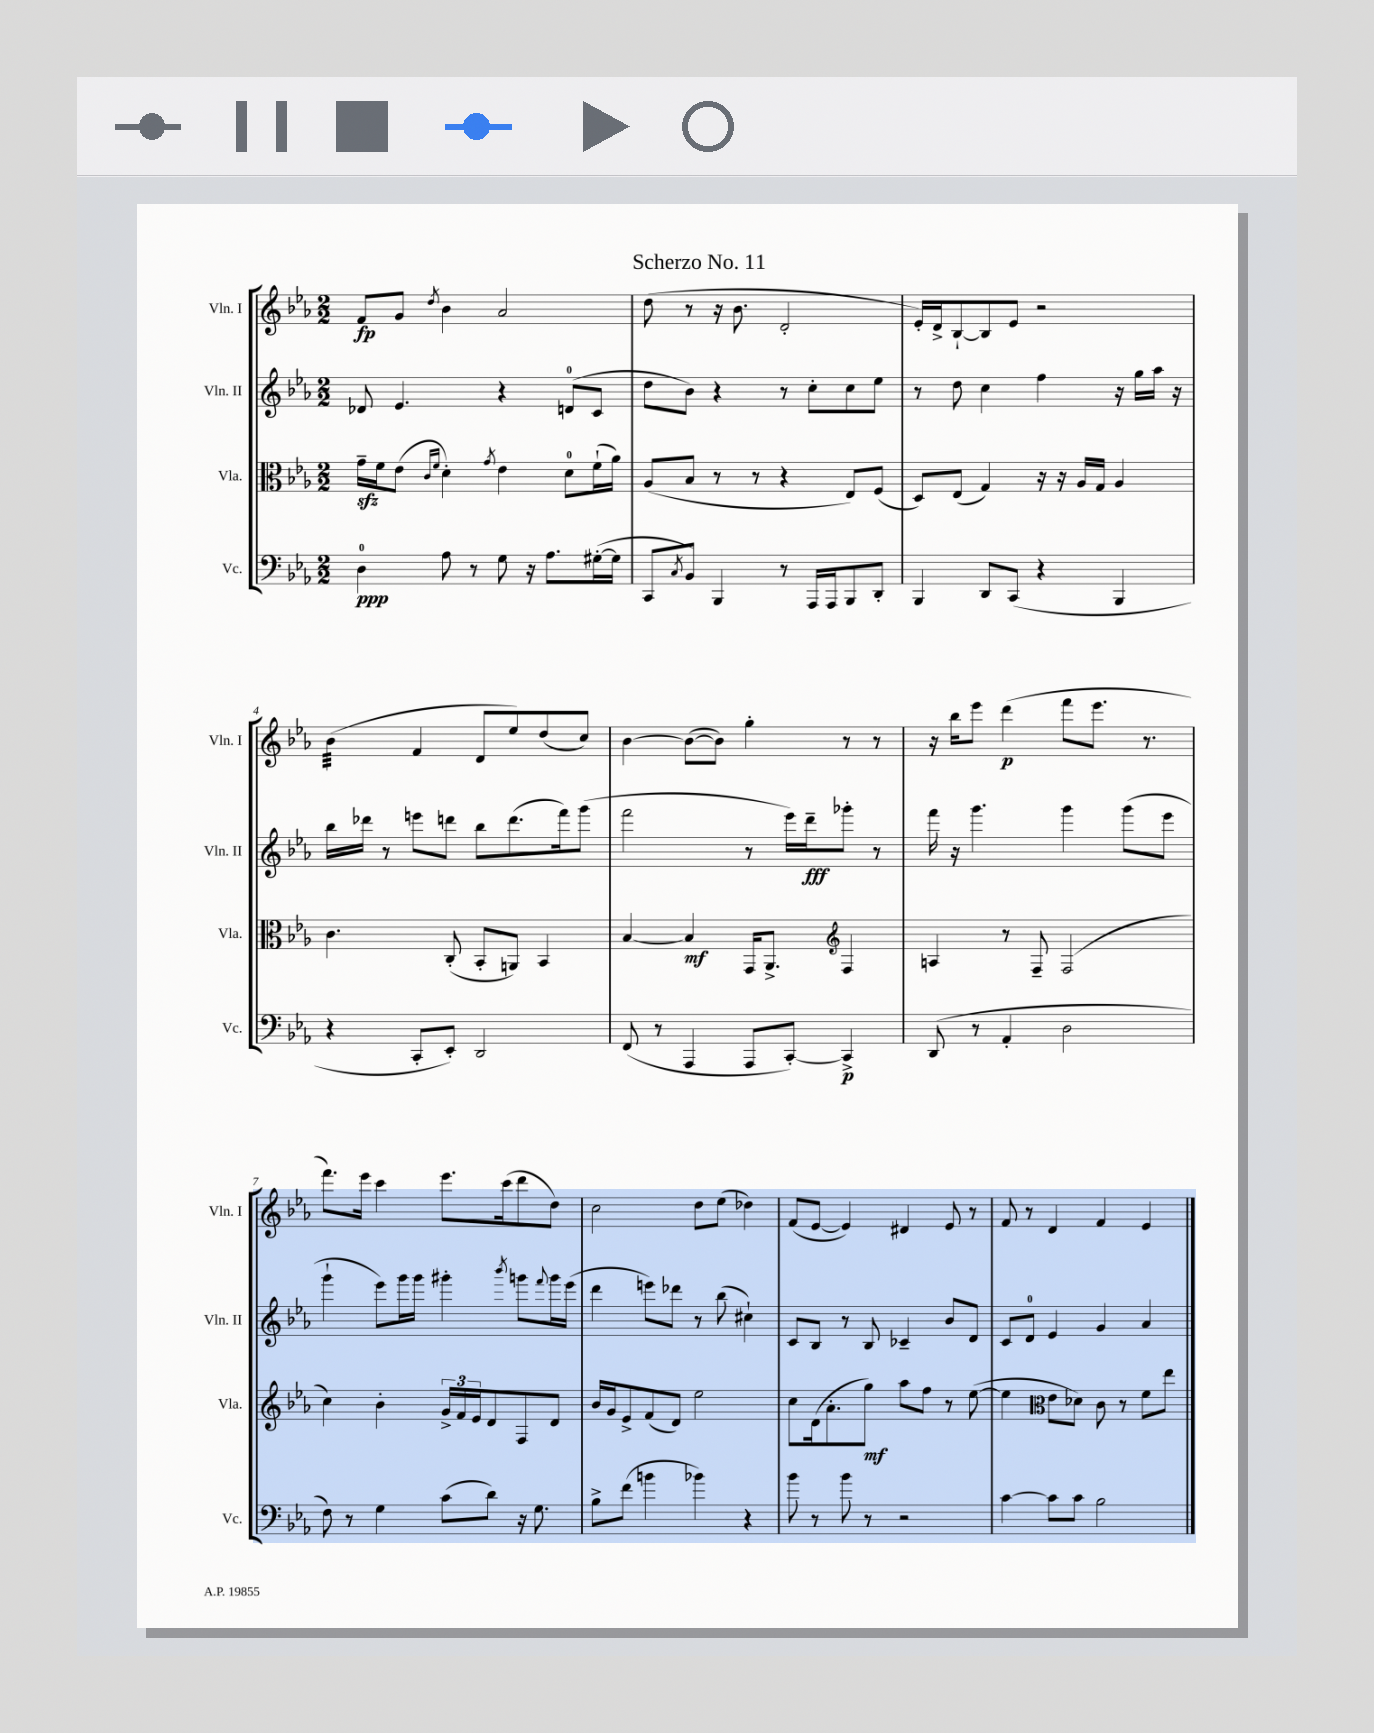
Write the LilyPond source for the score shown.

\header { title = "Scherzo No. 11" }
<<
\new StaffGroup <<
\new Staff = "s0" \with { instrumentName = "Vln. I" shortInstrumentName = "Vln. I" } {
    \clef treble \key ees \major \numericTimeSignature \time 2/2
    f'8\fp g'8 \acciaccatura { d''8 } bes'4 aes'2 |
    d''8( r8 r16 bes'8. d'2-. |
    ees'16-.) d'16-> bes8~-! bes8 ees'8 r2 |
    bes'4:32( f'4 d'8 ees''8) d''8( c''8) |
    bes'4~ bes'8~( bes'8) g''4-. r8 r8 |
    r16 bes''16 ees'''8 d'''4\p( f'''8 ees'''8. r8. |
    f'''8.) ees'''16 c'''4 ees'''8. c'''16( d'''8 d''8) |
    c''2 d''8 ees''8( des''4) |
    f'8( ees'8~ ees'4) dis'4 ees'8 r8 |
    f'8 r8 d'4 f'4 ees'4 \bar "|." |
}
\new Staff = "s1" \with { instrumentName = "Vln. II" shortInstrumentName = "Vln. II" } {
    \clef treble \key ees \major \numericTimeSignature \time 2/2
    des'8 ees'4. r4 d'8-0( c'8 |
    d''8 bes'8) r4 r8 c''8-. c''8 ees''8 |
    r8 d''8 c''4 f''4 r16 g''16 aes''16 r16 |
    bes''16 des'''16 r8 e'''8 d'''8 bes''8 d'''8.( f'''16) g'''8( |
    f'''2 r8 ees'''16) d'''16--\fff ges'''8-. r8 |
    f'''16 r16 g'''4. g'''4 g'''8( ees'''8 |
    g'''4-! ees'''8) g'''16 g'''16 gis'''4-. \acciaccatura { bes'''8 } g'''8 \appoggiatura { f'''8 } g'''16 ees'''16( |
    d'''4 e'''8) des'''8 r8 bes''8( cis''4-!) |
    c'8 bes8 r8 bes8 ces'4-- bes'8 d'8 |
    c'8 d'8-0 ees'4 g'4 aes'4 \bar "|." |
}
\new Staff = "s2" \with { instrumentName = "Vla." shortInstrumentName = "Vla." } {
    \clef alto \key ees \major \numericTimeSignature \time 2/2
    g'16--\sfz f'16 ees'8( \grace { c'16 f'16 } d'4-.) \acciaccatura { g'8 } ees'4 d'8-0 f'16-!( aes'16) |
    aes8( bes8 r8 r8 r4 ees8) f8( |
    d8) ees8( g4) r16 r16 aes16 g16 aes4 |
    c'4. c8-.( bes,8-. a,8) bes,4 |
    bes4~ bes4\mf g,16 aes,8.-> \clef treble f4 |
    a4 r8 f8-- f2( |
    c''4) bes'4-. \tuplet 3/2 { g'16-> f'16 ees'16 } d'8 f8 d'8 |
    bes'16 g'16 ees'8-> f'8( d'8) ees''2 |
    c''8 d'16( aes'8.-. g''8\mf) aes''8 f''8 r8 ees''8~( |
    ees''4 \clef alto ees'8 des'8) c'8 r8 f'8 ees''8 \bar "|." |
}
\new Staff = "s3" \with { instrumentName = "Vc." shortInstrumentName = "Vc." } {
    \clef bass \key ees \major \numericTimeSignature \time 2/2
    d4-0\ppp aes8 r8 g8 r16 aes8. gis16~-.( gis16 |
    c,8 \acciaccatura { c8 } bes,8) bes,,4 r8 aes,,16 aes,,16 bes,,8 d,8-. |
    bes,,4 d,8 c,8( r4 bes,,4 |
    r4 c,8-. ees,8-.) d,2 |
    f,8( r8 aes,,4 aes,,8 c,8~-.) c,4->\p |
    d,8( r8 aes,4-. d2 |
    f8) r8 g4 c'8( d'8) r16 g8. |
    bes8-> f'8( b'4 bes'4) r4 |
    bes'8 r8 bes'8 r8 r2 |
    c'4~ c'8 c'8 bes2 \bar "|." |
}
>>
>>
